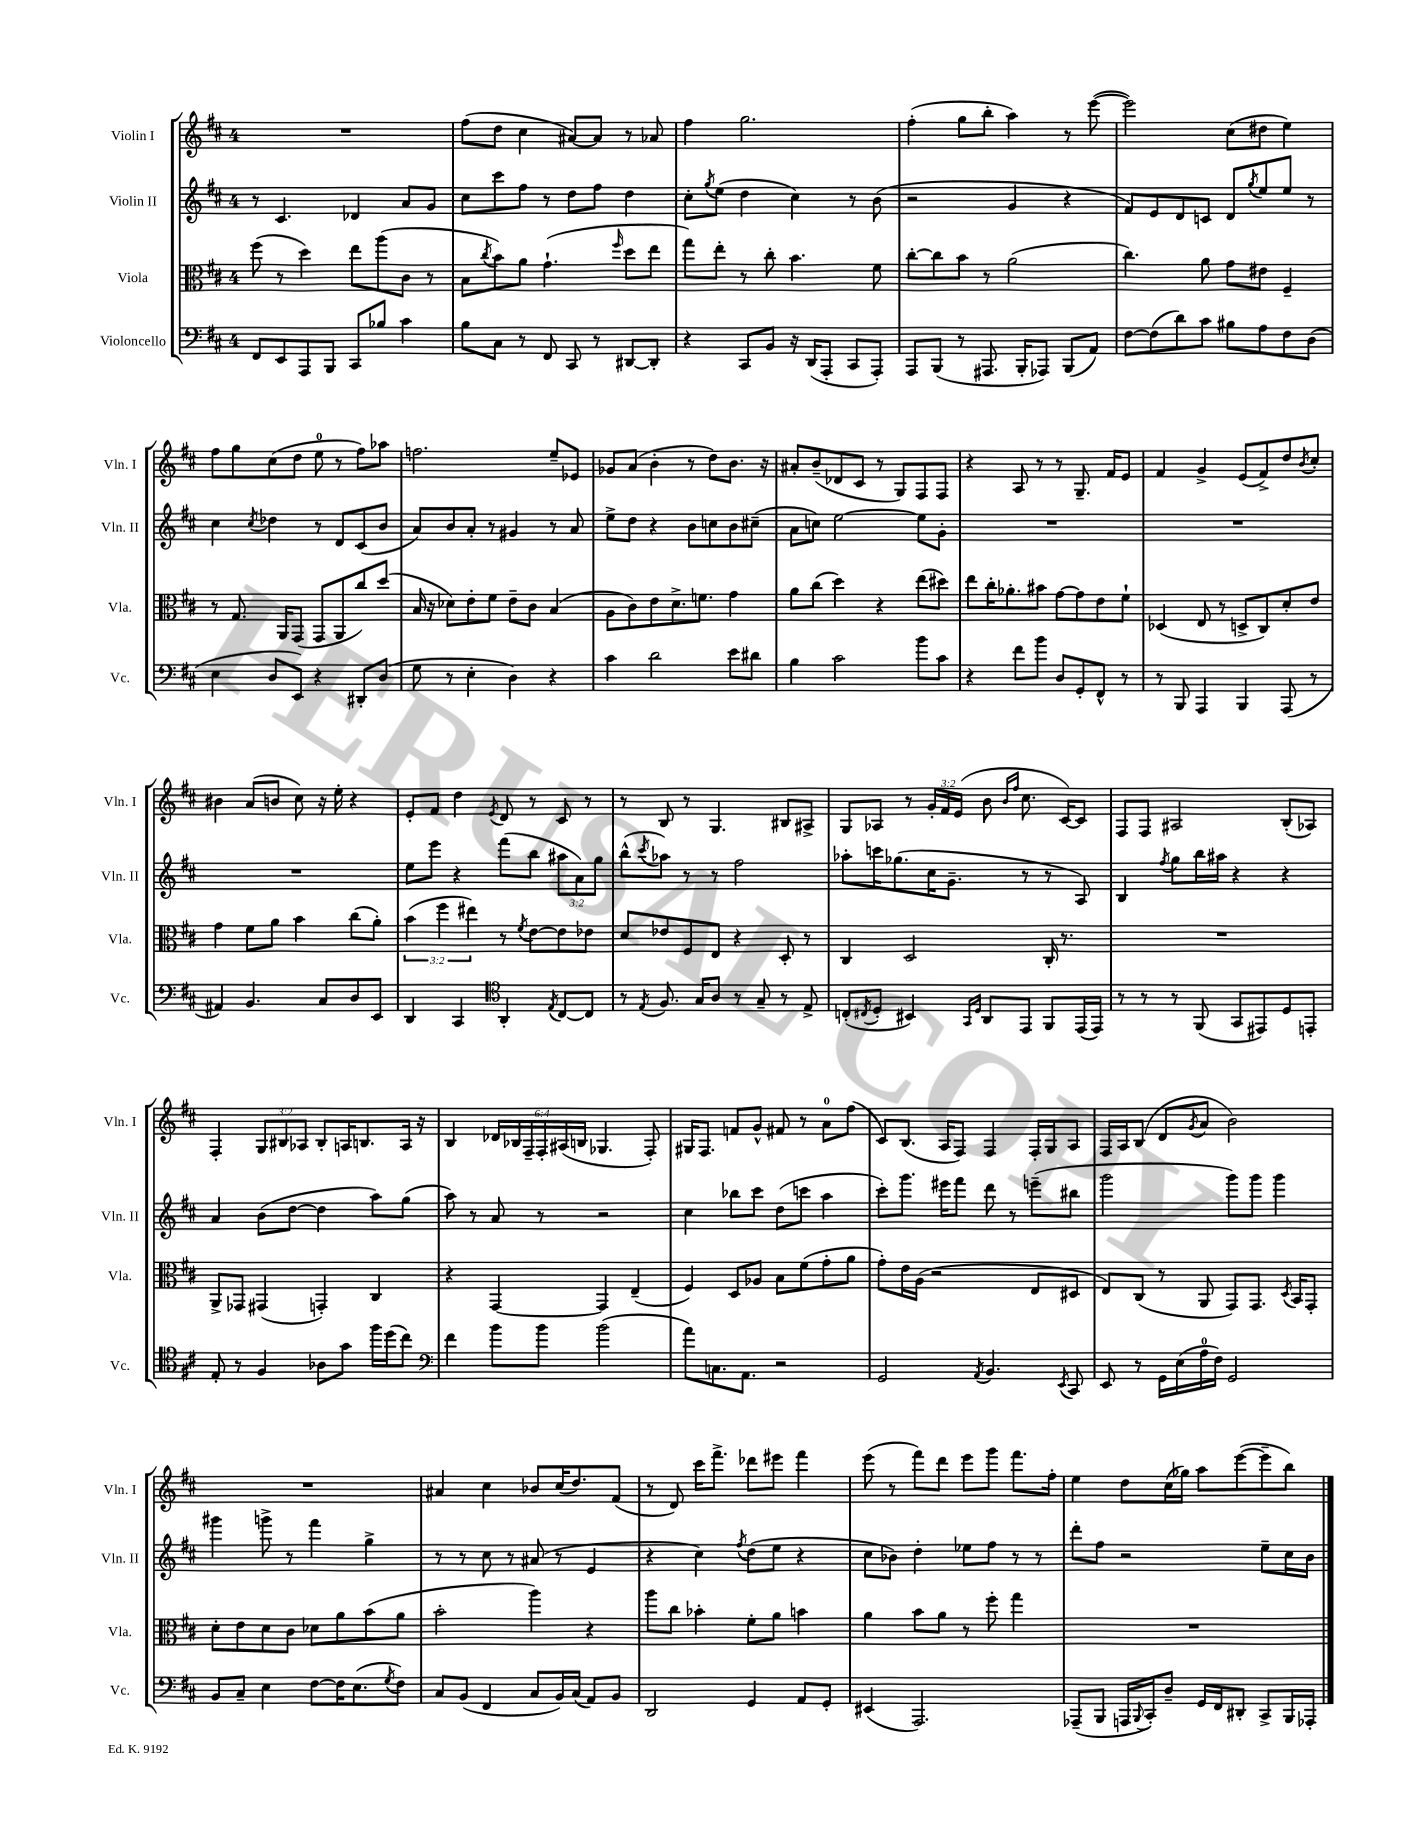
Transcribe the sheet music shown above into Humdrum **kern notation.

**kern	**kern	**kern	**kern
*staff4	*staff3	*staff2	*staff1
*clefF4	*clefC3	*clefG2	*clefG2
*k[f#c#]	*k[f#c#]	*k[f#c#]	*k[f#c#]
*M4/4	*M4/4	*M4/4	*M4/4
8FF#	(8ff#	8r	1r
8EE	8r	4.c#	.
8AAA	4dd)	.	.
8BBB	.	.	.
8CC#	8ee	4d-	.
8B-	(8aa	.	.
4c#	8c#	8a	.
.	8r	8g	.
=	=	=	=
8B	8B	8cc#	(8ff#
.	8qcc#	.	.
8C#	8b)	8ccc#	8dd
8r	8a	8ff#	4cc#
8FF#	(4.g`	8r	.
8CC#	.	8dd	[8a#)
8r	.	8ff#	8a#]
.	16qqff#	.	.
[8DD#	8dd	4dd	8r
8DD#']	8ee	.	8a-
=	=	=	=
4r	8gg)	8cc#'	4ff#
.	.	8qgg	.
.	8ee'	(8ee	.
8CC#	8r	4dd	2.gg
8BB	8cc#'	.	.
16r	4.b	4cc#)	.
(16DD	.	.	.
8AAA'	.	.	.
8CC#	.	8r	.
8AAA')	8f#	(8b	.
=	=	=	=
8AAA	[8cc#'	2r	(4ff#'
(8BBB	8cc#]	.	.
8r	8b	.	8gg
8.AAA#	8r	.	8bb'
.	(2a	4g	4aa)
16BBB'	.	.	.
8AAA-)	.	.	.
(8BBB	.	4r	8r
8AA)	.	.	([8eee
=	=	=	=
[8F#	4.cc#)	8f#)	2eee])
(8F#]	.	8e	.
8d)	.	8d	.
8c#	8a	8c	.
8B#	8g	8d	(8cc#
.	.	8qgg	.
8A	8e#	8ee	8dd#
8F#	4F#~	8ee	4ee)
(8D	.	8r	.
=	=	=	=
4E	8r	4cc#	8ff#
.	8.G	.	8gg
.	.	8qcc#	.
8D	.	4dd-	(8cc#
.	16AA	.	.
8EE)	(8GG	.	8dd
4r	8GG	8r	8ee
.	8AA	8d	8r
8DD#'	8cc#)	(8c#	8ff#)
(8D	(8dd	8b	8aa-
=	=	=	=
8G	16B	8a)	2.ff
.	16r	.	.
8r	8d-)	8b	.
4E'	8e'	8a'	.
.	8f#	8r	.
4D)	8e~	4g#	.
.	8c#	.	.
4r	(4B	8r	8ee~
.	.	8a	8e-
=	=	=	=
4c#	8A	8ee^	8g-
.	8c#)	8dd	(8a
2d	8e	4r	4b'
.	8.d^	.	.
.	.	8b	8r
.	8.f	.	.
.	.	8cc	8dd)
8e	4g	8b	8.b
8d#	.	(8cc#~	.
.	.	.	16r
=	=	=	=
4B	8a	8a	8a#'
.	(8cc#	8cc)	(8b~
2c#	4dd)	[2ee	8d-
.	.	.	8c#
.	4r	.	8r
.	.	.	8G)
8b	(8ee	8ee]	8F#
8c#	8dd#)	8g'	8F#
=	=	=	=
4r	8ee	1r	4r
.	16cc#'	.	.
.	8.a-'	.	.
8f#	.	.	8A
8b	8b#	.	8r
8D	[8g	.	8r
8GG'	8g]	.	8.G~
8FF#^^	8e	.	.
.	.	.	16f#
8r	8f#`	.	8e
=	=	=	=
8r	(4D-	1r	4f#
8BBB	.	.	.
4AAA	8E	.	4g^
.	8r	.	.
4BBB	8D^	.	(8e
.	8C#)	.	8f#^)
(8AAA	8d'	.	8dd
.	.	.	8qb
8r	8e	.	8cc#'
=	=	=	=
4AA#)	4g	1r	4b#
4.BB	8f#	.	(8a
.	8a	.	8b
.	4b	.	8cc#)
8C#	.	.	16r
.	.	.	16ee'
8D	(8cc#	.	4r
8EE	8a')	.	.
=	=	=	=
4DD	(6b	8ee	8e'
.	.	8eee	8f#
.	6ff#	.	.
4CC#	.	4r	4dd
.	6ee#)	.	.
*clefC4	*	*	*
.	.	.	8qe
4AA'	8r	(8fff#	8d
.	8qf#	.	.
.	[8e	8bb	8r
8qE	.	.	.
[8C#	8e]	12aa#	8c#
.	.	12a)	.
8C#]	8e-	.	8r
.	.	12gg	.
=	=	=	=
8r	8d	(8bb^^	8r
8qE	.	8qccc#	.
8.F#	8e-	8aa-)	8B
.	8F#	8r	8r
16G	.	.	.
8A	8E	8r	4.G
8r	4r	2ff#	.
8G~	.	.	.
8r	8D'	.	8B#
8E^	8r	.	8A#^
=	=	=	=
(8C'	4C#	8aa-'	8G
8qC#	.	.	.
8D'	.	16ccc	8A-
.	.	(8.gg-	.
4BB#)	2D	.	8r
.	.	16cc#	24g'
.	.	.	24f#
.	.	8.g~	.
.	.	.	(24e
16qqGG	.	.	.
16qqD	.	.	.
8AA	.	.	8b
.	.	.	16qqb
.	.	.	16qqff#
8EE	.	8r	8.cc#
8FF#	16C#'	8r	.
.	8.r	.	[16c#)
(16EE	.	8A)	8c#]
16EE)	.	.	.
=	=	=	=
8r	1r	4B	8F#
8r	.	.	8F#
.	.	8qff#	.
8r	.	8gg	2A#
(8FF#	.	16bb	.
.	.	16aa#	.
8GG	.	4r	.
8EE#)	.	.	.
8D	.	4r	(8B'
8EE'	.	.	8A-)
=	=	=	=
8E'	8AA^	4a	4F#'
8r	8GG-	.	.
4F#	(4GG#	(8b	12G
.	.	.	12B#
.	.	[8dd	.
.	.	.	12A-
8A-	4GG')	4dd]	8B#'
8g	.	.	16A
.	.	.	8.B
16ff#	4C#	8aa)	.
(16dd	.	.	.
8cc#)	.	(8gg	16A
.	.	.	16r
=	=	=	=
*clefF4	*	*	*
4f#	4r	8aa)	4B
.	.	8r	.
8b	[4GG	8a	24d-
.	.	.	24B-
.	.	.	24F#~
8b	.	8r	24F#'
.	.	.	(24A#
.	.	.	24B
(2b	4GG]	2r	4.G-
.	(4E~	.	.
.	.	.	8F#')
=	=	=	=
8a)	4F#)	4cc#	16G#
.	.	.	8.F#
8.C	.	.	.
.	8D	8bb-	8f
8.AA	.	.	.
.	8A-	8ccc#	8g^^
2r	8B	(8dd	8f#
.	(8f#	8ccc	8r
.	8g'	4aa	8a
.	8a	.	(8ff#
=	=	=	=
2GG	8g')	8ccc#')	8c#)
.	16e	8.ggg	(8.B
.	(16A	.	.
.	2r	.	.
.	.	16eee#	16A
.	.	8fff#	8F#)
8qAA	.	.	.
4.BB	.	8ddd	4F#
.	.	8r	.
.	8E	(8eee~	16F#'
.	.	.	16G
8qEE	.	.	.
8CC#	8D#	8bb#	8A
=	=	=	=
8EE	8E)	2ggg	16F#
.	.	.	16A
8r	(8C#	.	(8B
16GG	8r	.	8d
(16E	.	.	.
.	.	.	8qg
16A	8AA	.	8a
16F#)	.	.	.
2GG	8GG)	8ggg)	2b)
.	8.GG	8ggg	.
.	.	4ggg	.
.	8qD	.	.
.	16BB	.	.
.	8GG'	.	.
=	=	=	=
8BB	8d'	4ggg#	1r
8C#~	8e	.	.
4E	8d	8ggg^	.
.	8c#	8r	.
[8F#	8d-	4fff#	.
16F#]	8a	.	.
(8.E	.	.	.
.	(8b	4gg^	.
8qG	.	.	.
8F#)	8a	.	.
=	=	=	=
8C#	2b'	8r	4a#
(8BB	.	8r	.
4FF#	.	8cc#	4cc#
.	.	8r	.
8C#	4aa)	(8a#	8b-
16BB)	.	8r	(16cc#
(16C#	.	.	8.dd)
8AA)	4r	4e	.
8BB	.	.	(8f#
=	=	=	=
2DD	8aa	4r	8r
.	8cc#	.	8d)
.	4b-'	4cc#)	16ccc#
.	.	.	8.fff#^
.	.	8qff#	.
4GG	8f#'	(8dd	8ddd-
.	8a	8ee	8eee#
8AA	4b	4r	4fff#
8GG'	.	.	.
=	=	=	=
(4EE#	4a	8cc#	(8eee
.	.	8b-)	8r
2.AAA)	8b	4dd'	8fff#)
.	8a	.	8ddd
.	8r	8ee-	8eee
.	8ff#'	8ff#	8ggg
.	4gg	8r	8.fff#
.	.	8r	.
.	.	.	16ff#'
=	=	=	=
(8AAA-~	1r	8ddd'	4ee
8BBB	.	8ff#	.
16AAA	.	2r	8dd
8qqBBB	.	.	.
16CC#')	.	.	.
8D~	.	.	(16cc#
.	.	.	16gg-)
16GG	.	.	8aa
16FF#	.	.	.
8DD#'	.	.	([8eee
8CC#^	.	8ee~	8eee~]
16BBB	.	16cc#	8bb)
16AAA-'	.	16b	.
==	==	==	==
*-	*-	*-	*-
